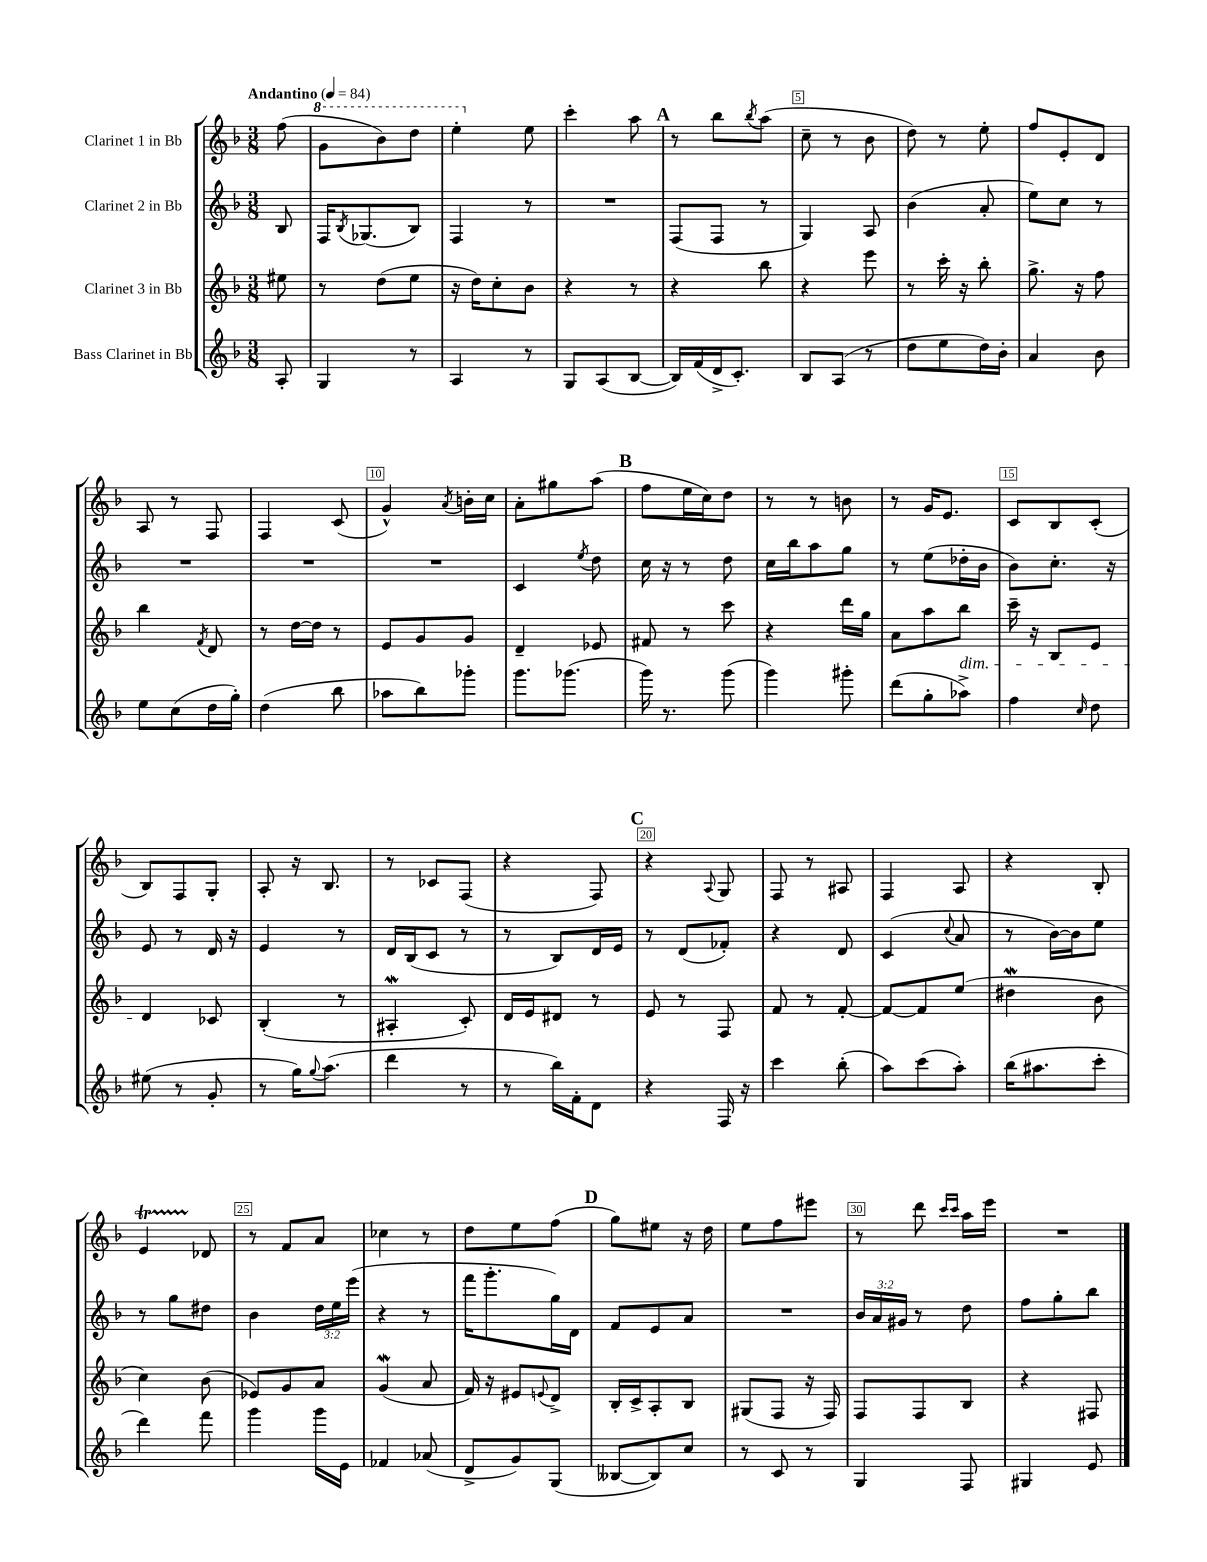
<<
\new StaffGroup <<
\new Staff = "s0" \with { instrumentName = "Clarinet 1 in Bb" } {
    \clef treble \key f \major \numericTimeSignature \time 3/8 \partial 8 \tempo "Andantino" 4 = 84
    f''8( |
    \ottava #1 g''8 bes''8) d'''8 |
    e'''4-. \ottava #0 e''8 |
    c'''4-. a''8 |
    \mark \markup { \bold "A" } r8 bes''8 \acciaccatura { bes''8 } a''8( |
    c''8-- r8 bes'8 |
    d''8) r8 e''8-. |
    f''8 e'8-. d'8 |
    a8 r8 f8 |
    f4 c'8( |
    g'4-^) \acciaccatura { a'8 } b'16-. c''16 |
    a'8-. gis''8 a''8( |
    \mark \markup { \bold "B" } f''8 e''16 c''16) d''8 |
    r8 r8 b'8 |
    r8 g'16 e'8. |
    c'8 bes8 c'8-.( |
    bes8) f8 g8-. |
    a8-. r16 bes8. |
    r8 ces'8 f8( |
    r4 f8) |
    \mark \markup { \bold "C" } r4 \appoggiatura { a8 } g8 |
    f8 r8 ais8 |
    f4 a8 |
    r4 bes8-. |
    e'4\startTrillSpan des'8\stopTrillSpan |
    r8 f'8 a'8 |
    ces''4 r8 |
    d''8 e''8 f''8( |
    \mark \markup { \bold "D" } g''8) eis''8 r16 d''16 |
    e''8 f''8 eis'''8 |
    r8 d'''8 \grace { c'''16 c'''16 } a''16 e'''16 |
    R4. \bar "|." |
}
\new Staff = "s1" \with { instrumentName = "Clarinet 2 in Bb" } {
    \clef treble \key f \major \numericTimeSignature \time 3/8 \override Staff.TupletNumber.text = #tuplet-number::calc-fraction-text \partial 8
    bes8 |
    f16 \acciaccatura { bes8 } ges8.( bes8) |
    f4 r8 |
    R4. |
    \mark \markup { \bold "A" } f8( f8 r8 |
    g4) a8 |
    bes'4( a'8-. |
    e''8) c''8 r8 |
    R4. |
    R4. |
    R4. |
    c'4 \acciaccatura { e''8 } d''8 |
    \mark \markup { \bold "B" } c''16 r16 r8 d''8 |
    c''16 bes''16 a''8 g''8 |
    r8 e''8( des''16-. bes'16 |
    bes'8) c''8.-. r16 |
    e'8 r8 d'16 r16 |
    e'4 r8 |
    d'16 bes16( c'8 r8 |
    r8 bes8) d'16 e'16 |
    \mark \markup { \bold "C" } r8 d'8( fes'8-.) |
    r4 d'8 |
    c'4( \appoggiatura { c''8 } a'8 |
    r8 bes'16~) bes'16 e''8 |
    r8 g''8 dis''8 |
    bes'4 \tuplet 3/2 { d''16 e''16 e'''16( } |
    r4 r8 |
    f'''16 g'''8.-. g''16) d'16 |
    \mark \markup { \bold "D" } f'8 e'8 a'8 |
    R4. |
    \tuplet 3/2 { bes'16 a'16 gis'16 } r8 d''8 |
    f''8 g''8-. bes''8 \bar "|." |
}
\new Staff = "s2" \with { instrumentName = "Clarinet 3 in Bb" } {
    \clef treble \key f \major \numericTimeSignature \time 3/8 \partial 8
    eis''8 |
    r8 d''8( e''8 |
    r16 d''16) c''8-. bes'8 |
    r4 r8 |
    \mark \markup { \bold "A" } r4 bes''8 |
    r4 e'''8 |
    r8 c'''16-. r16 bes''8-. |
    g''8.-> r16 f''8 |
    bes''4 \acciaccatura { f'8 } d'8 |
    r8 d''16~ d''16 r8 |
    e'8 g'8 g'8 |
    d'4-- ees'8 |
    \mark \markup { \bold "B" } fis'8 r8 c'''8 |
    r4 d'''16 g''16 |
    a'8 a''8 bes''8\dim |
    c'''16-- r16 bes8 e'8 |
    d'4\! ces'8 |
    bes4-.( r8 |
    ais4-.\mordent c'8-.) |
    d'16 e'16 dis'8 r8 |
    \mark \markup { \bold "C" } e'8 r8 f8 |
    f'8 r8 f'8~-. |
    f'8~ f'8 e''8( |
    dis''4\mordent bes'8 |
    c''4) bes'8( |
    ees'8) g'8 a'8 |
    g'4\mordent( a'8 |
    f'16) r16 eis'8 \appoggiatura { e'8 } d'8-> |
    \mark \markup { \bold "D" } bes16-. c'16-> a8-. bes8 |
    gis8( f8 r16 f16) |
    f8 f8 bes8 |
    r4 fis8 \bar "|." |
}
\new Staff = "s3" \with { instrumentName = "Bass Clarinet in Bb" } {
    \clef treble \key f \major \numericTimeSignature \time 3/8 \partial 8
    a8-. |
    g4 r8 |
    a4 r8 |
    g8 a8( bes8~ |
    \mark \markup { \bold "A" } bes16) f'16( d'16-> c'8.-.) |
    bes8 a8( r8 |
    d''8 e''8 d''16) bes'16-. |
    a'4 bes'8 |
    e''8 c''8( d''16 g''16-.) |
    d''4( bes''8 |
    aes''8 bes''8) ges'''8-. |
    g'''8. ges'''8.( |
    \mark \markup { \bold "B" } g'''16) r8. g'''8( |
    g'''4) gis'''8-. |
    d'''8( g''8-. aes''8->) |
    f''4 \grace { c''16 } d''8 |
    eis''8( r8 g'8-. |
    r8 g''16) \appoggiatura { g''8 } a''8.( |
    d'''4 r8 |
    r8 bes''16) f'16-. d'8 |
    \mark \markup { \bold "C" } r4 f16 r16 |
    c'''4 bes''8-.( |
    a''8) c'''8( a''8-.) |
    bes''16( ais''8. c'''8-. |
    d'''4) f'''8 |
    g'''4 g'''16 e'16 |
    fes'4 aes'8( |
    d'8-> g'8) g8( |
    \mark \markup { \bold "D" } beses8~ beses8) c''8 |
    r8 c'8 r8 |
    g4 f8 |
    gis4 e'8 \bar "|." |
}
>>
>>
\layout { \context { \Score \override BarNumber.break-visibility = ##(#f #t #t) barNumberVisibility = #(every-nth-bar-number-visible 5) \override BarNumber.stencil = #(make-stencil-boxer 0.1 0.3 ly:text-interface::print) } }
